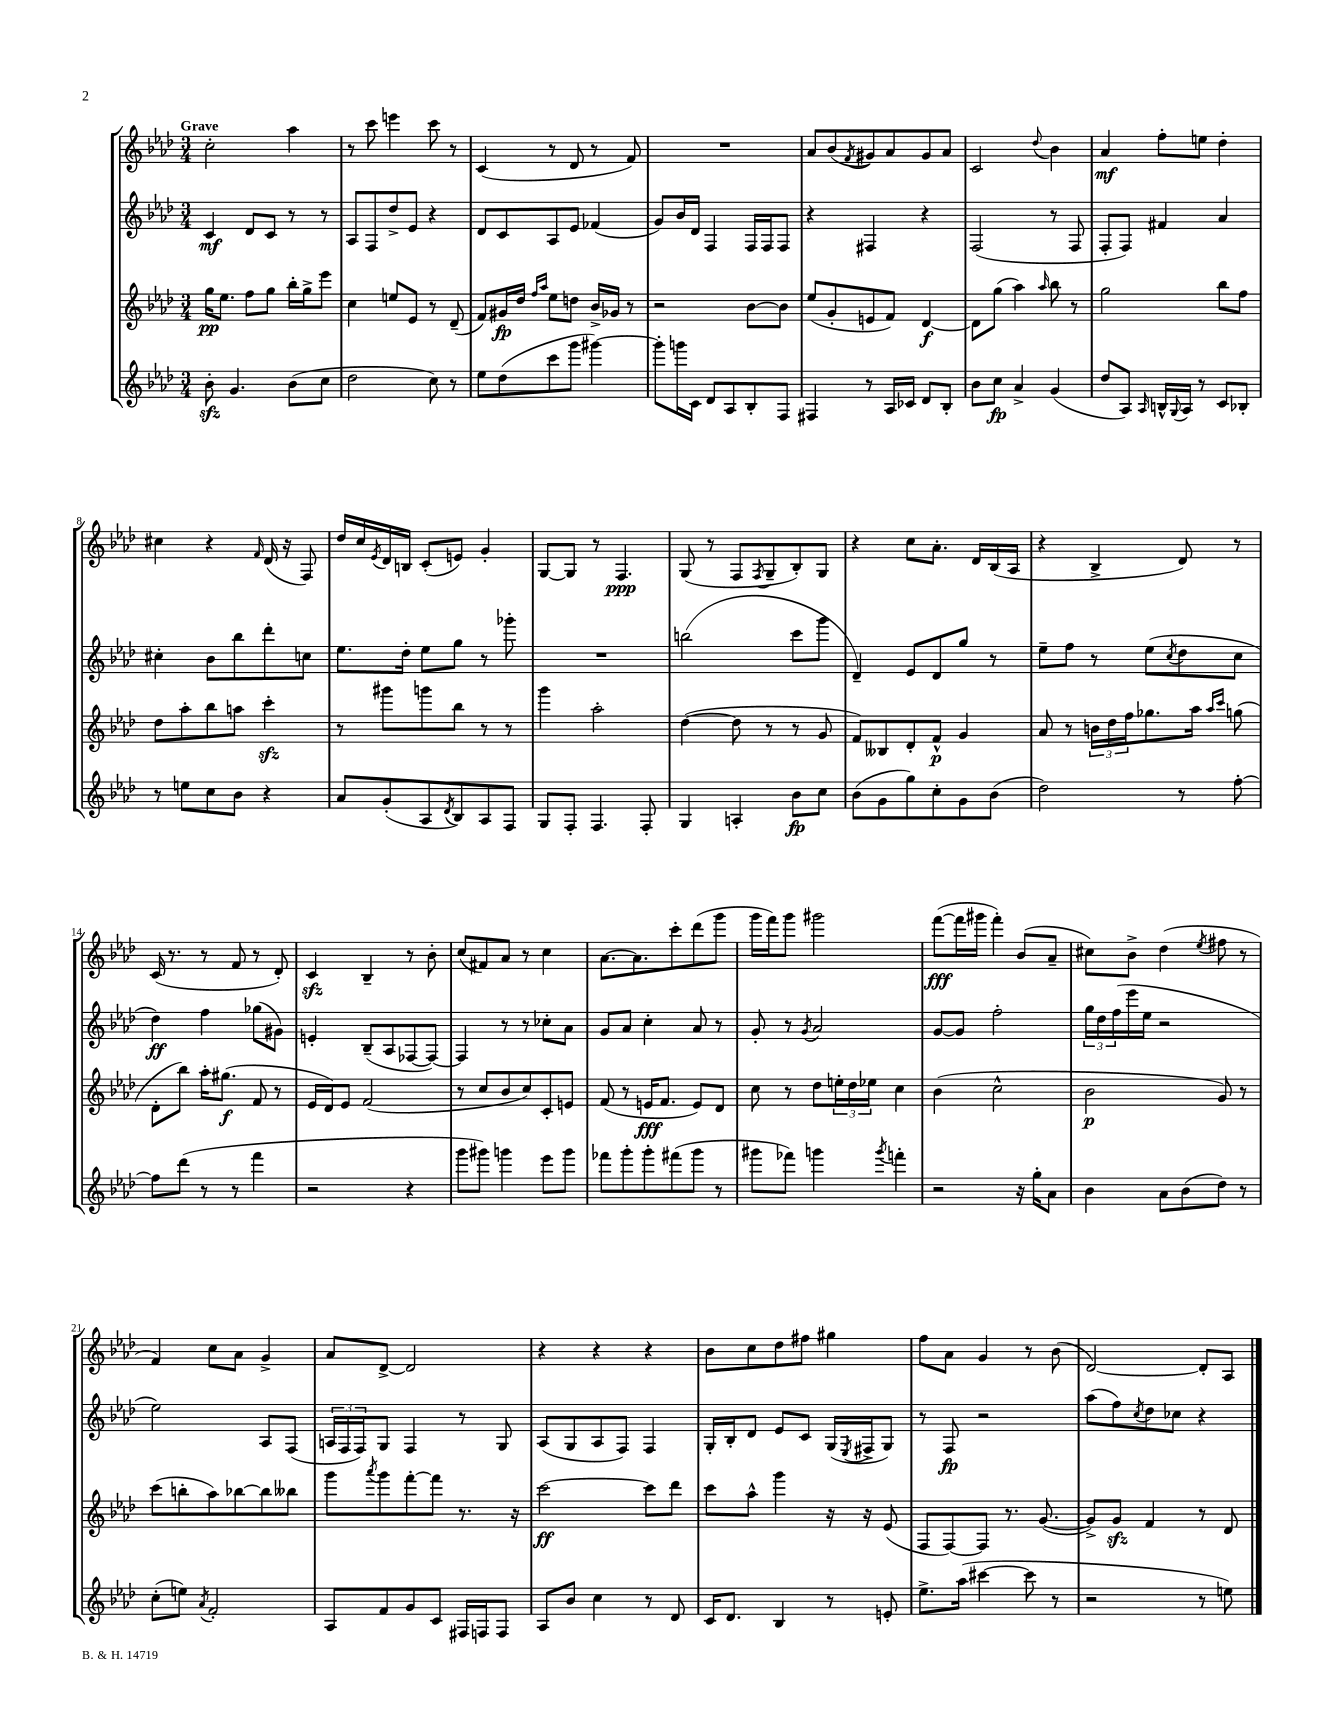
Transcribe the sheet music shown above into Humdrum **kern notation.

**kern	**dynam	**kern	**dynam	**kern	**dynam	**kern	**dynam
*part4	*part4	*part3	*part3	*part2	*part2	*part1	*part1
*staff4	*staff4	*staff3	*staff3	*staff2	*staff2	*staff1	*staff1
*clefG2	*	*clefG2	*	*clefG2	*	*clefG2	*
*k[b-e-a-d-]	*	*k[b-e-a-d-]	*	*k[b-e-a-d-]	*	*k[b-e-a-d-]	*
*M3/4	*	*M3/4	*	*M3/4	*	*M3/4	*
=1	=1	=1	=1	=1	=1	=1	=1
!	!	!	!	!	!	!LO:TX:a:B:t=Grave	!
8b-zz'\	.	16gg\KL	pp	4c/	mf	2cc'\	.
.	.	8.ee-\J	.	.	.	.	.
4.g/	.	.	.	.	.	.	.
.	.	8ff\L	.	8d-/L	.	.	.
.	.	8gg\J	.	8c/J	.	.	.
(8b-\L	.	16bb-'\LL	.	8r	.	4aa-\	.
.	.	16gg^\J	.	.	.	.	.
8cc\J	.	8eee-\J	.	8r	.	.	.
=2	=2	=2	=2	=2	=2	=2	=2
2dd-\	.	4cc\	.	8A-/L	.	8r	.
.	.	.	.	8F/	.	8ccc\	.
.	.	8een/L	.	8dd-^/	.	4eeen\	.
.	.	8e-/J	.	8e-/J	.	.	.
8cc\)	.	8r	.	4r	.	8ccc\	.
8r	.	(8d-~/	.	.	.	8r	.
=3	=3	=3	=3	=3	=3	=3	=3
8ee-\L	.	8f/L)	.	8d-/L	.	(4c/	.
(8dd-\	.	16g#X/L	fp	8c/	.	.	.
.	.	16dd-/JJ	.	.	.	.	.
.	.	16qqff/LL	.	.	.	.	.
.	.	16qqaa-/JJ	.	.	.	.	.
8ccc\	.	8ee-\L	.	8A-/	.	8r	.
8ggg\J	.	8ddn\J	.	8e-/J	.	8d-/	.
[4ggg#X\)	.	16b-^/LL	.	(4f-X/	.	8r	.
.	.	16g-X/JJ	.	.	.	.	.
.	.	8r	.	.	.	8f/)	.
=4	=4	=4	=4	=4	=4	=4	=4
8ggg#'\L]	.	2r	.	8g/L)	.	2.r	.
16gggn\L	.	.	.	16b-/L	.	.	.
16c\JJ	.	.	.	16d-/JJ	.	.	.
8d-/L	.	.	.	4F/	.	.	.
8A-/	.	.	.	.	.	.	.
8B-'/	.	[8b-\L	.	16F/LL	.	.	.
.	.	.	.	16F/J	.	.	.
8F/J	.	8b-\J]	.	8F/J	.	.	.
=5	=5	=5	=5	=5	=5	=5	=5
4F#X/	.	(8ee-/L	.	4r	.	8a-/L	.
.	.	8g'/	.	.	.	(8b-/	.
.	.	.	.	.	.	8qf/	.
8r	.	8en/	.	4F#X/	.	8g#X/)	.
16A-/LL	.	8f/J)	.	.	.	8a-/	.
16c-X/JJ	.	.	.	.	.	.	.
8d-/L	.	[4d-/	f	4r	.	8g#/	.
8B-'/J	.	.	.	.	.	8a-/J	.
=6	=6	=6	=6	=6	=6	=6	=6
8b-\L	.	8d-\L]	.	(2F/	.	2c/	.
8cc\J	fp	(8gg\J	.	.	.	.	.
4a-^/	.	4aa-\)	.	.	.	.	.
.	.	16qqaa-/	.	.	.	8qqdd-/	.
(4g/	.	8bb-\	.	8r	.	4b-\	.
.	.	8r	.	8F/	.	.	.
=7	=7	=7	=7	=7	=7	=7	=7
8dd-/L	.	2gg\	.	8F'/L	.	4a-/	mf
8A-/J)	.	.	.	8F/J)	.	.	.
16qqA-/	.	.	.	.	.	.	.
16Bn^^/LL	.	.	.	4f#X/	.	8ff'\L	.
8qqG/	.	.	.	.	.	.	.
16A-/JJ	.	.	.	.	.	.	.
8r	.	.	.	.	.	8een\J	.
8c/L	.	8bb-\L	.	4a-/	.	4dd-'\	.
8B-X'/J	.	8ff\J	.	.	.	.	.
!!LO:LB:g=z
=8	=8	=8	=8	=8	=8	=8	=8
8r	.	8dd-\L	.	4cc#X'\	.	4cc#X\	.
8een\L	.	8aa-'\	.	.	.	.	.
8cc\	.	8bb-\	.	8b-\L	.	4r	.
8b-\J	.	8aan\J	.	8bb-\	.	.	.
.	.	.	.	.	.	16qqf/	.
4r	.	4ccczz'\	.	8ddd-'\	.	(16d-/	.
.	.	.	.	.	.	16r	.
.	.	.	.	8ccn\J	.	8F/)	.
=9	=9	=9	=9	=9	=9	=9	=9
8a-/L	.	8r	.	8.ee-\L	.	16dd-/LL	.
.	.	.	.	.	.	16cc/	.
.	.	.	.	.	.	8qe-/	.
(8g'/	.	8ggg#X\L	.	.	.	16d-/	.
.	.	.	.	16dd-'\Jk	.	16Bn/JJ	.
8A-/	.	8gggn\	.	8ee-\L	.	(8c'/L	.
8qd-/	.	.	.	.	.	.	.
8B-/)	.	8bb-\J	.	8gg\J	.	8en/J)	.
8A-/	.	8r	.	8r	.	4g'/	.
8F/J	.	8r	.	8ggg-X'\	.	.	.
=10	=10	=10	=10	=10	=10	=10	=10
8G/L	.	4ggg\	.	2.r	.	[8G/L	.
8F'/J	.	.	.	.	.	8G/J]	.
4.F/	.	2aa-'\	.	.	.	8r	.
.	.	.	.	.	.	4.F/	ppp
8F'/	.	.	.	.	.	.	.
=11	=11	=11	=11	=11	=11	=11	=11
4G/	.	([4dd-\	.	(2bbn\	.	(8G/	.
.	.	.	.	.	.	8r	.
4An'/	.	8dd-\]	.	.	.	8F/L	.
.	.	.	.	.	.	8qF/	.
.	.	8r	.	.	.	8G~/	.
8b-\L	fp	8r	.	8ccc\L	.	8B-'/)	.
8cc\J	.	8g/	.	8ggg\J	.	8G/J	.
=12	=12	=12	=12	=12	=12	=12	=12
(8b-\L	.	8f/L)	.	4d-~/)	.	4r	.
8g\	.	8B--X/	.	.	.	.	.
8gg\)	.	8d-'/	.	8e-/L	.	8cc\L	.
8cc'\	.	8f^^/J	p	8d-/	.	8.a-'\J	.
8g\	.	4g/	.	8gg/J	.	.	.
.	.	.	.	.	.	16d-/LL	.
(8b-\J	.	.	.	8r	.	(16B-/	.
.	.	.	.	.	.	16A-/JJ	.
=13	=13	=13	=13	=13	=13	=13	=13
2dd-\)	.	8a-/	.	8ee-~\L	.	4r	.
.	.	8r	.	8ff\J	.	.	.
.	.	24bn\LL	.	8r	.	4B-^/	.
.	.	24dd-\	.	.	.	.	.
.	.	24ff\J	.	.	.	.	.
.	.	8.gg-X\	.	(8ee-\L	.	.	.
.	.	.	.	8qcc/	.	.	.
8r	.	.	.	8dd-\	.	8d-/)	.
.	.	16aa-\Jk	.	.	.	.	.
.	.	16qqaa-/LL	.	.	.	.	.
.	.	16qqccc/JJ	.	.	.	.	.
[8ff'\	.	(8ggn\	.	8cc\J	.	8r	.
!!LO:LB:g=z
=14	=14	=14	=14	=14	=14	=14	=14
8ff\L]	.	8d-'\L	.	4dd-\)	ff	(16c/	.
.	.	.	.	.	.	8.r	.
(8ddd-\J	.	8bb-\J)	.	.	.	.	.
8r	.	16aa-'\KL	.	4ff\	.	8r	.
.	.	(8.gg#X\J	f	.	.	.	.
8r	.	.	.	.	.	8f/	.
4fff\	.	8f/	.	(8gg-X\L	.	8r	.
.	.	8r	.	8g#X\J)	.	8d-'/)	.
=15	=15	=15	=15	=15	=15	=15	=15
2r	.	16e-/LL	.	4en'/	.	4czz/	.
.	.	16d-/J)	.	.	.	.	.
.	.	8e-/J	.	.	.	.	.
.	.	(2f/	.	(8B-~/L	.	4B-~/	.
.	.	.	.	8A-/	.	.	.
4r	.	.	.	[8F-X/	.	8r	.
.	.	.	.	8F-/J_)	.	8b-'\	.
=16	=16	=16	=16	=16	=16	=16	=16
8ggg\L	.	8r	.	4F-/]	.	(8cc/L	.
8ggg#X\J)	.	8cc/L	.	.	.	8f#X/)	.
4gggn\	.	8b-/	.	8r	.	8a-/J	.
.	.	8cc/)	.	8r	.	8r	.
8eee-\L	.	8c'/	.	8cc-X'\L	.	4cc\	.
8ggg\J	.	8en/J	.	8a-\J	.	.	.
=17	=17	=17	=17	=17	=17	=17	=17
8fff-X\L	.	(8f/	.	8g/L	.	[8.a-\L	.
8ggg'\	.	8r	.	8a-/J	.	.	.
.	.	.	.	.	.	8.a-\]	.
8ggg'\	.	16en/KL	fff	4cc'\	.	.	.
.	.	8.f/J	.	.	.	.	.
(8fff#X\	.	.	.	.	.	8ccc'\	.
8ggg\J	.	8e/L)	.	8a-/	.	(8ddd-\	.
8r	.	8d-/J	.	8r	.	8ggg\J	.
=18	=18	=18	=18	=18	=18	=18	=18
8ggg#X\L	.	8cc\	.	8g'/	.	16ggg\LL	.
.	.	.	.	.	.	16fff\J)	.
8fff-X\J)	.	8r	.	8r	.	8ggg\J	.
.	.	.	.	8qg/	.	.	.
4gggn\	.	8dd-\L	.	2a-/	.	2ggg#X\	.
.	.	24een'\L	.	.	.	.	.
.	.	24dd-\	.	.	.	.	.
.	.	24ee-X\JJ	.	.	.	.	.
8qggg/	.	.	.	.	.	.	.
4fffn'\	.	4cc\	.	.	.	.	.
=19	=19	=19	=19	=19	=19	=19	=19
2r	.	(4b-\	.	[8g/L	.	([8fff\L	fff
.	.	.	.	8g/J]	.	16fff\L]	.
.	.	.	.	.	.	16ggg#X\JJ	.
.	.	2cc^^\	.	2ff'\	.	4fff'\)	.
16r	.	.	.	.	.	(8b-/L	.
16gg'\KL	.	.	.	.	.	.	.
8a-\J	.	.	.	.	.	8a-~/J	.
=20	=20	=20	=20	=20	=20	=20	=20
4b-\	.	2b-\	p	24gg\LL	.	8cc#X\L)	.
.	.	.	.	24dd-\	.	.	.
.	.	.	.	(24ff\	.	.	.
.	.	.	.	16eee-\	.	8b-^\J	.
.	.	.	.	16ee-\JJ	.	.	.
8a-\L	.	.	.	2r	.	(4dd-\	.
(8b-\	.	.	.	.	.	.	.
.	.	.	.	.	.	8qee-/	.
8dd-\J)	.	8g/)	.	.	.	8ff#X\	.
8r	.	8r	.	.	.	8r	.
!!LO:LB:g=z
=21	=21	=21	=21	=21	=21	=21	=21
(8cc'\L	.	(8ccc\L	.	2ee-\)	.	4f/)	.
8een\J)	.	8bbn'\	.	.	.	.	.
8qa-/	.	.	.	.	.	.	.
2f'/	.	8aa-\)	.	.	.	8cc\L	.
.	.	[8bb-X\	.	.	.	8a-\J	.
.	.	8bb-\]	.	8A-/L	.	4g^/	.
.	.	8bb--X\J	.	(8F/J	.	.	.
=22	=22	=22	=22	=22	=22	=22	=22
8A-/L	.	8ggg\L	.	24An/LL	.	8a-/L	.
.	.	.	.	24F/	.	.	.
.	.	.	.	24F/J)	.	.	.
.	.	8qaaa-/	.	.	.	.	.
8f/	.	8ggg\	.	8G/J	.	[8d-^/J	.
8g/	.	[8fff'\	.	4F/	.	2d-/]	.
8c/J	.	8fff\J]	.	.	.	.	.
16F#X/LL	.	8.r	.	8r	.	.	.
16Fn/J	.	.	.	.	.	.	.
8F/J	.	.	.	8G/	.	.	.
.	.	16r	.	.	.	.	.
=23	=23	=23	=23	=23	=23	=23	=23
8A-/L	.	[2ccc\	ff	(8A-/L	.	4r	.
8b-/J	.	.	.	8G/	.	.	.
4cc\	.	.	.	8A-/	.	4r	.
.	.	.	.	8F/J)	.	.	.
8r	.	8ccc\L]	.	4F/	.	4r	.
8d-/	.	8ddd-\J	.	.	.	.	.
=24	=24	=24	=24	=24	=24	=24	=24
16c/KL	.	8ccc\L	.	16G'/LL	.	8b-\L	.
8.d-/J	.	.	.	16B-'/J	.	.	.
.	.	8aa-^^\J	.	8d-/J	.	8cc\	.
4B-/	.	4ggg\	.	8e-/L	.	8dd-\	.
.	.	.	.	8c/J	.	8ff#X\J	.
8r	.	16r	.	(16G/LL	.	4gg#X\	.
.	.	.	.	8qE-/	.	.	.
.	.	16r	.	16F#X^/J	.	.	.
8en'/	.	(8e-/	.	8G/J)	.	.	.
=25	=25	=25	=25	=25	=25	=25	=25
8.ee-^\L	.	8F/L	.	8r	.	8ff\L	.
.	.	[8F/)	.	8F/	fp	8a-\J	.
(16aa-\Jk	.	.	.	.	.	.	.
[4ccc#X\	.	8F/J]	.	2r	.	4g/	.
.	.	8.r	.	.	.	.	.
8ccc#\]	.	.	.	.	.	8r	.
.	.	([8.g/	.	.	.	.	.
8r	.	.	.	.	.	(8b-\	.
=26	=26	=26	=26	=26	=26	=26	=26
2r	.	8g^/L])	.	(8aa-\L	.	[2d-/)	.
.	.	8gzz/J	.	8ff\)	.	.	.
.	.	.	.	8qcc/	.	.	.
.	.	4f/	.	8dd-\	.	.	.
.	.	.	.	8cc-X\J	.	.	.
8r	.	8r	.	4r	.	8d-'/L]	.
8een\)	.	8d-/	.	.	.	8A-/J	.
==	==	==	==	==	==	==	==
*-	*-	*-	*-	*-	*-	*-	*-
